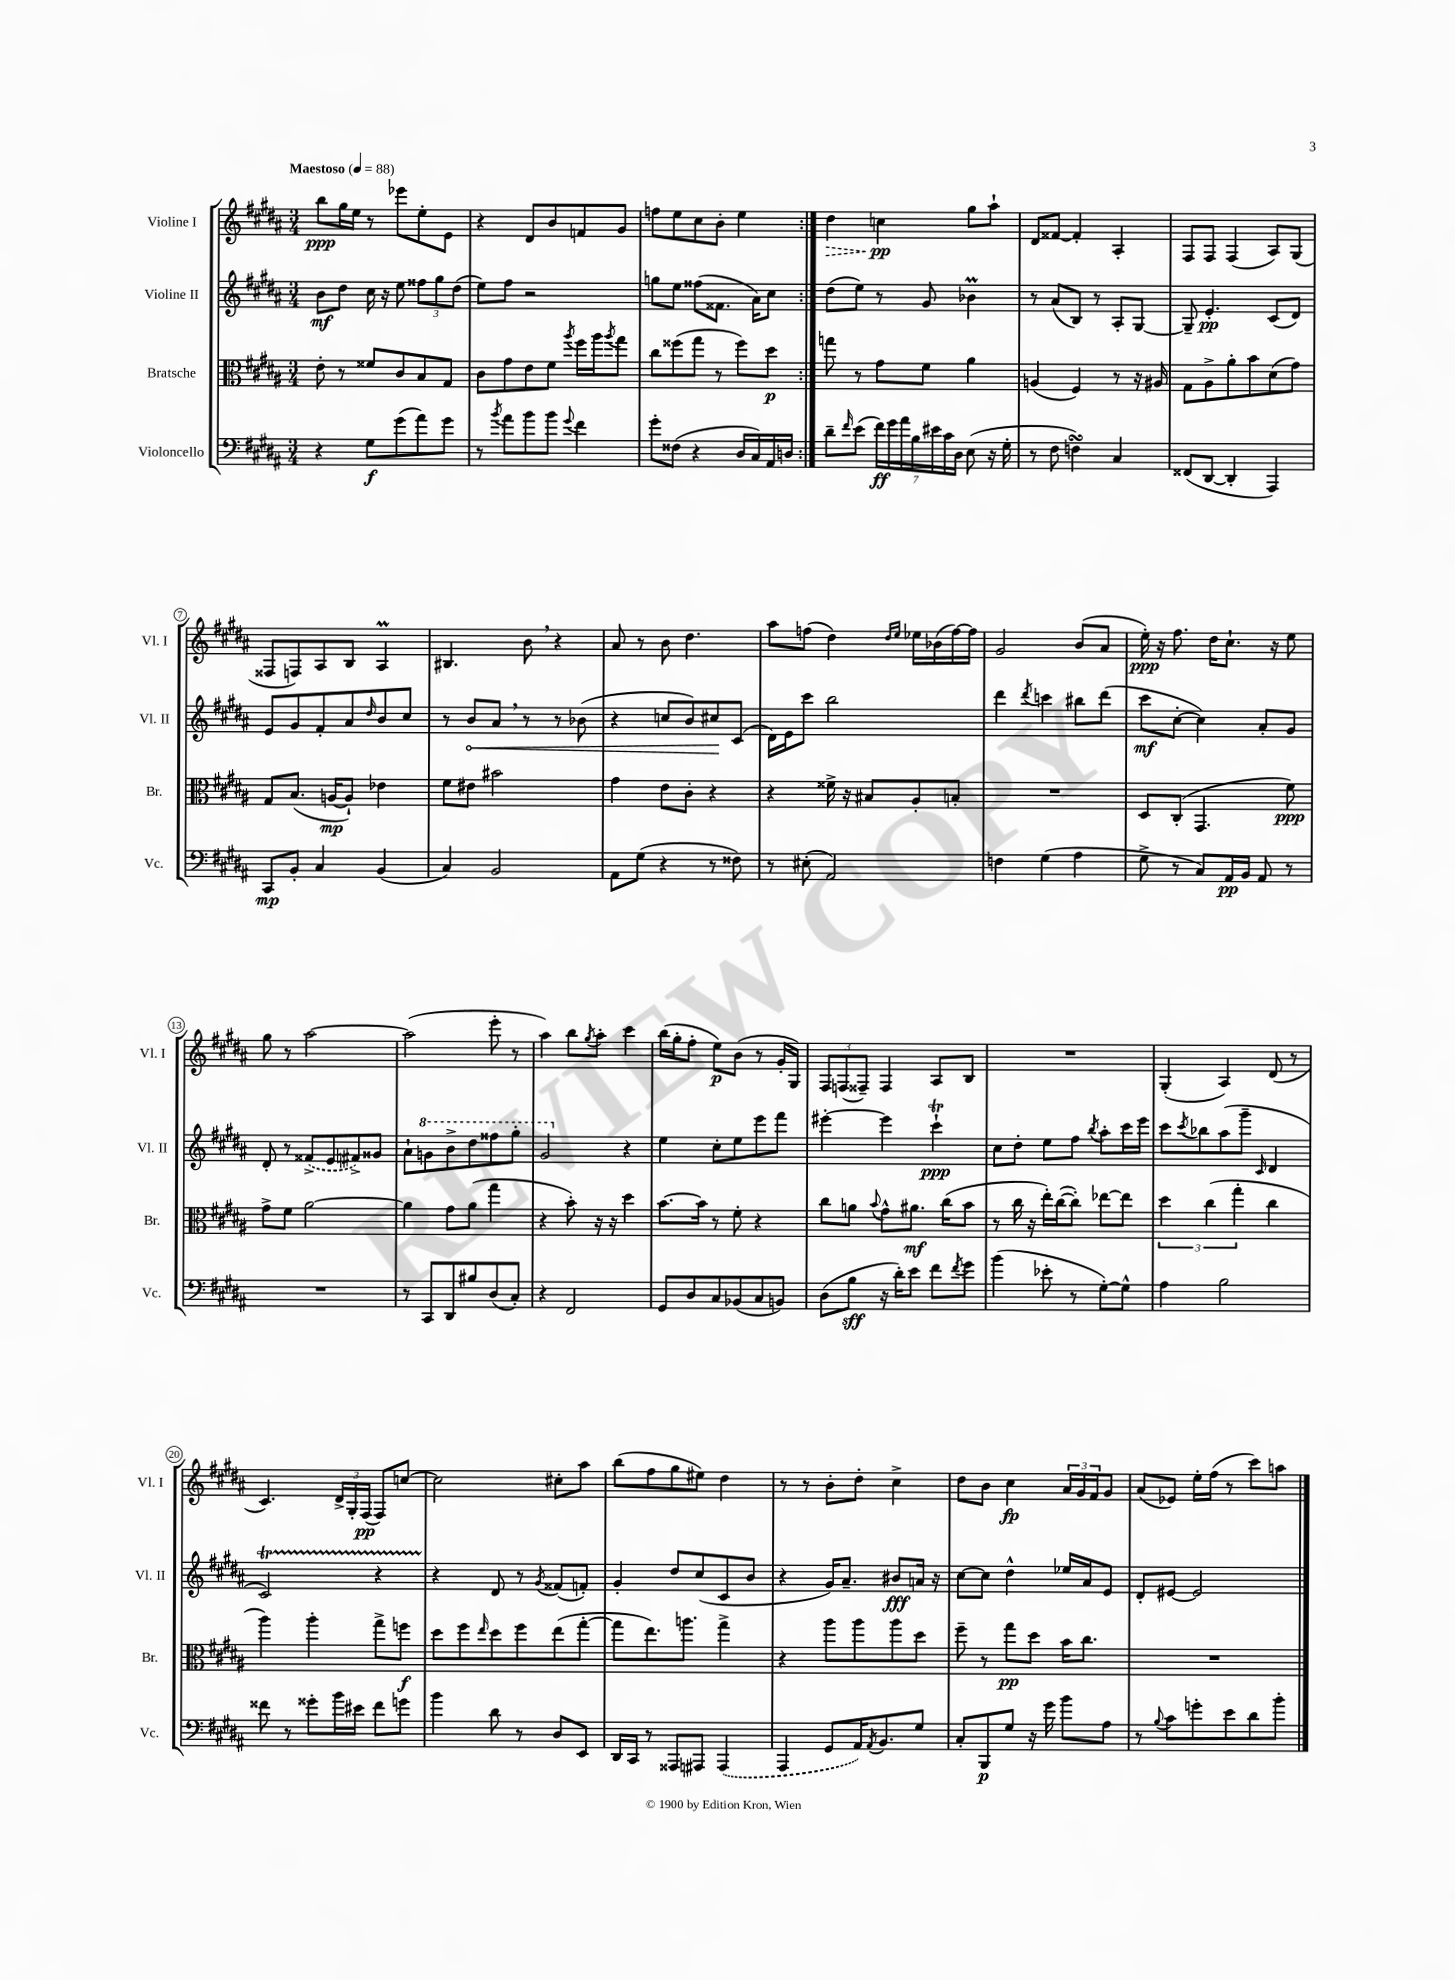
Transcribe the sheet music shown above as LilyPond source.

<<
\new StaffGroup <<
\new Staff = "s0" \with { instrumentName = "Violine I" shortInstrumentName = "Vl. I" } {
    \clef treble \key b \major \numericTimeSignature \time 3/4 \tempo "Maestoso" 4 = 88
    \repeat volta 2 { b''8\ppp gis''16 e''16 r8 ees'''8 e''8-. e'8 |
    r4 dis'8 b'8 f'8 gis'8 |
    f''8 e''8 cis''8 b'8-. e''4 | }
    \once \override Hairpin.style = #'dashed-line dis''4\> c''4\pp\! gis''8 ais''8-! |
    dis'8 fisis'8~ fisis'4-. ais4-. |
    fis8 fis8 fis4( ais8) gis8( |
    fisis8 f8) ais8 b8 ais4\prall |
    bis4. b'8 \breathe r4 |
    ais'8 r8 b'8 dis''4. |
    ais''8 f''8( dis''4) \grace { dis''16 e''16 } ees''16 bes'16( f''16~) f''16 |
    gis'2 b'8( ais'8 |
    e''16-.\ppp) r16 fis''8. dis''16 cis''8.-! r16 e''8 |
    gis''8 r8 ais''2~ |
    ais''2( e'''8-. r8 |
    ais''4) b''8 \acciaccatura { gis''8 } ais''8-. cis'''4 |
    b''16( gis''16-. fis''8-. e''8\p) b'8( r8 gis'16-. gis16) |
    \tuplet 3/2 { fis8 f8( fisis8--) } fisis4 ais8 b8 |
    R2. |
    gis4-.( ais4) dis'8( r8 |
    cis'4.) \tuplet 3/2 { dis'16-> gis16-. fis16\pp( } fis8) c''8~ |
    c''2 cis''8-. ais''8 |
    b''8( fis''8 gis''8 eis''8) dis''4 |
    r8 r8 b'8-. dis''8-. cis''4-> |
    dis''8 b'8 cis''4\fp \tuplet 3/2 { ais'16 gis'16 fis'16 } gis'8 |
    ais'8( ees'8) e''16-. fis''16( r8 cis'''8) a''8 \bar "|." |
}
\new Staff = "s1" \with { instrumentName = "Violine II" shortInstrumentName = "Vl. II" } {
    \clef treble \key b \major \numericTimeSignature \time 3/4
    \repeat volta 2 { b'8\mf dis''8 cis''16 r16 e''8 \tuplet 3/2 { fisis''8 gis''8 dis''8( } |
    e''8) fis''8 r2 |
    g''8 e''8 fisis''8( fisis'8. ais'16) cis''8 | }
    dis''8( e''8) r8 gis'8 bes'4\prall |
    r8 ais'8( b8) r8 ais8-. gis8~ |
    gis8-- e'4.-.\pp cis'8( dis'8) |
    e'8 gis'8 fis'8-. ais'8 \grace { dis''16 } b'8 cis''8 |
    r8 \once \override Hairpin.circled-tip = ##t b'8\< ais'8 \breathe r8 r8 bes'8( |
    r4 c''8 b'8) cis''8\! cis'8( |
    dis'16) e'16 cis'''8 b''2 |
    dis'''4 \acciaccatura { dis'''8 } c'''4 bis''8 dis'''8( |
    cis'''8\mf cis''8~-. cis''4) ais'8-. gis'8 |
    dis'8-. r8 \once \slurDashed fisis'8->( e'8 fis'8->) gisis'8 |
    ais'8-! \ottava #1 g''8 b''8-> dis'''8 fisis'''8 gis'''8-. |
    gis''2 \ottava #0 r4 |
    e''4 cis''8-. e''8 e'''8 fis'''8 |
    eis'''4~-. eis'''4 cis'''4-!\trill\ppp |
    cis''8 dis''8-. e''8 fis''8 \acciaccatura { b''8 } ais''8-. cis'''16 e'''16 |
    cis'''8 \acciaccatura { cis'''8 } bes''8 ais''8( gis'''8-- \grace { cis'16 } dis'4 |
    cis'2\startTrillSpan) r4 |
    r4\stopTrillSpan dis'8 r8 \acciaccatura { gis'8 } fisis'8( f'8-.) |
    gis'4-. dis''8 cis''8( cis'8 b'8 |
    r4 gis'16) ais'8.-- bis'8\fff a'16 r16 |
    cis''8~ cis''8 dis''4-^ ees''16 ais'16 e'8 |
    dis'8-. eis'8~ eis'2 \bar "|." |
}
\new Staff = "s2" \with { instrumentName = "Bratsche" shortInstrumentName = "Br." } {
    \clef alto \key b \major \numericTimeSignature \time 3/4
    \repeat volta 2 { e'8-. r8 fisis'8 cis'8 b8 gis8 |
    cis'8 gis'8 e'8 fis'8 \acciaccatura { ais''8 } fis''16 ais''16 \acciaccatura { ais''8 } gis''8 |
    cis''8 fisis''8( gis''8 r8 fisis''8) dis''8\p | }
    g''8 r8 gis'8 fis'8 ais'4 |
    a4( fis4) r8 r16 ais16 |
    gis8 ais8-> ais'8-. b'8 dis'8( gis'8) |
    gis8 b8.( a16~\mp a8-!) ees'4 |
    fis'8 eis'8 bis'2 |
    gis'4 e'8 cis'8-. r4 |
    r4 fisis'16-> r16 bis8 ais8-. b8-. |
    R2. |
    dis8 cis8-.( gis,4. fis'8\ppp) |
    gis'8-> fis'8 ais'2~ |
    ais'4 gis'8 ais'8( gis''4 |
    r4 b'8-.) r16 r16 dis''4 |
    b'8.~ b'16 r8 fis'8-. r4 |
    cis''8 a'8 \appoggiatura { b'8 } gis'8-^ ais'8.\mf cis''16( b'8 |
    r8 cis''16 r16 e''16-.) cis''16~( cis''8-.) ees''8~ ees''8 |
    \tuplet 3/2 { dis''4 cis''4( gis''4-. } cis''4 |
    ais''4) ais''4-. gis''8-> f''8\f |
    dis''8 fis''8 \grace { e''16 } dis''8 fis''8 e''8( gis''8~-. |
    gis''8 e''8.) a''8. gis''4-> |
    r4 ais''8 ais''8 ais''8 dis''8 |
    fis''8-- r8 gis''8\pp dis''8 b'16 cis''8. |
    R2. \bar "|." |
}
\new Staff = "s3" \with { instrumentName = "Violoncello" shortInstrumentName = "Vc." } {
    \clef bass \key b \major \numericTimeSignature \time 3/4
    \repeat volta 2 { r4 gis8\f gis'8( ais'8) gis'8 |
    r8 \acciaccatura { b'8 } ais'8 b'8 b'8 \appoggiatura { gis'8 } fis'4 |
    gis'8-. fisis8( r4 dis16 cis16) ais,16 d16 | }
    dis'8-- \grace { fis'16 } e'8( \tuplet 7/4 { fis'16\ff) gis'16 ais'16 b16 eis'16 cis'16 dis16 } e8( r16 gis16-. |
    r8 fis8 f4\turn) cis4 |
    fisis,8( dis,8~ dis,4-. ais,,4) |
    cis,8\mp b,8-. cis4 b,4( |
    cis4) b,2 |
    ais,8 gis8( r4 r8 fisis8) |
    r8 eis8-.( ais,2) |
    f4 gis4( ais4 |
    gis8-> r8 cis8) ais,16\pp b,16 ais,8 r8 |
    R2. |
    r8 cis,8 dis,8 bis8 dis8( cis8-.) |
    r4 fis,2 |
    gis,8 dis8 cis8 bes,8( cis8 b,8) |
    dis8( b8\sff r16 dis'16-.) e'8 fis'8 \acciaccatura { fis'8 } gis'8 |
    b'4( ees'8-. r8 gis8~-.) gis8-^ |
    ais4 b2 |
    fisis'8 r8 gisis'8-. b'16 eis'16 fisis'8 g'8 |
    b'4 dis'8 r8 dis8 e,8 |
    dis,16 cis,16 r8 aisis,,8 ais,,8 \once \slurDashed ais,,4( |
    ais,,4 gis,8 ais,16) \acciaccatura { ais,8 } b,8. gis8 |
    cis8-. b,,8\p gis8 r16 gis'16 b'8 ais8 |
    r8 \appoggiatura { b8 } cis'8 g'8-. e'8 dis'8 b'8-. \bar "|." |
}
>>
>>
\layout { \context { \Score \override BarNumber.stencil = #(make-stencil-circler 0.1 0.3 ly:text-interface::print) } }
